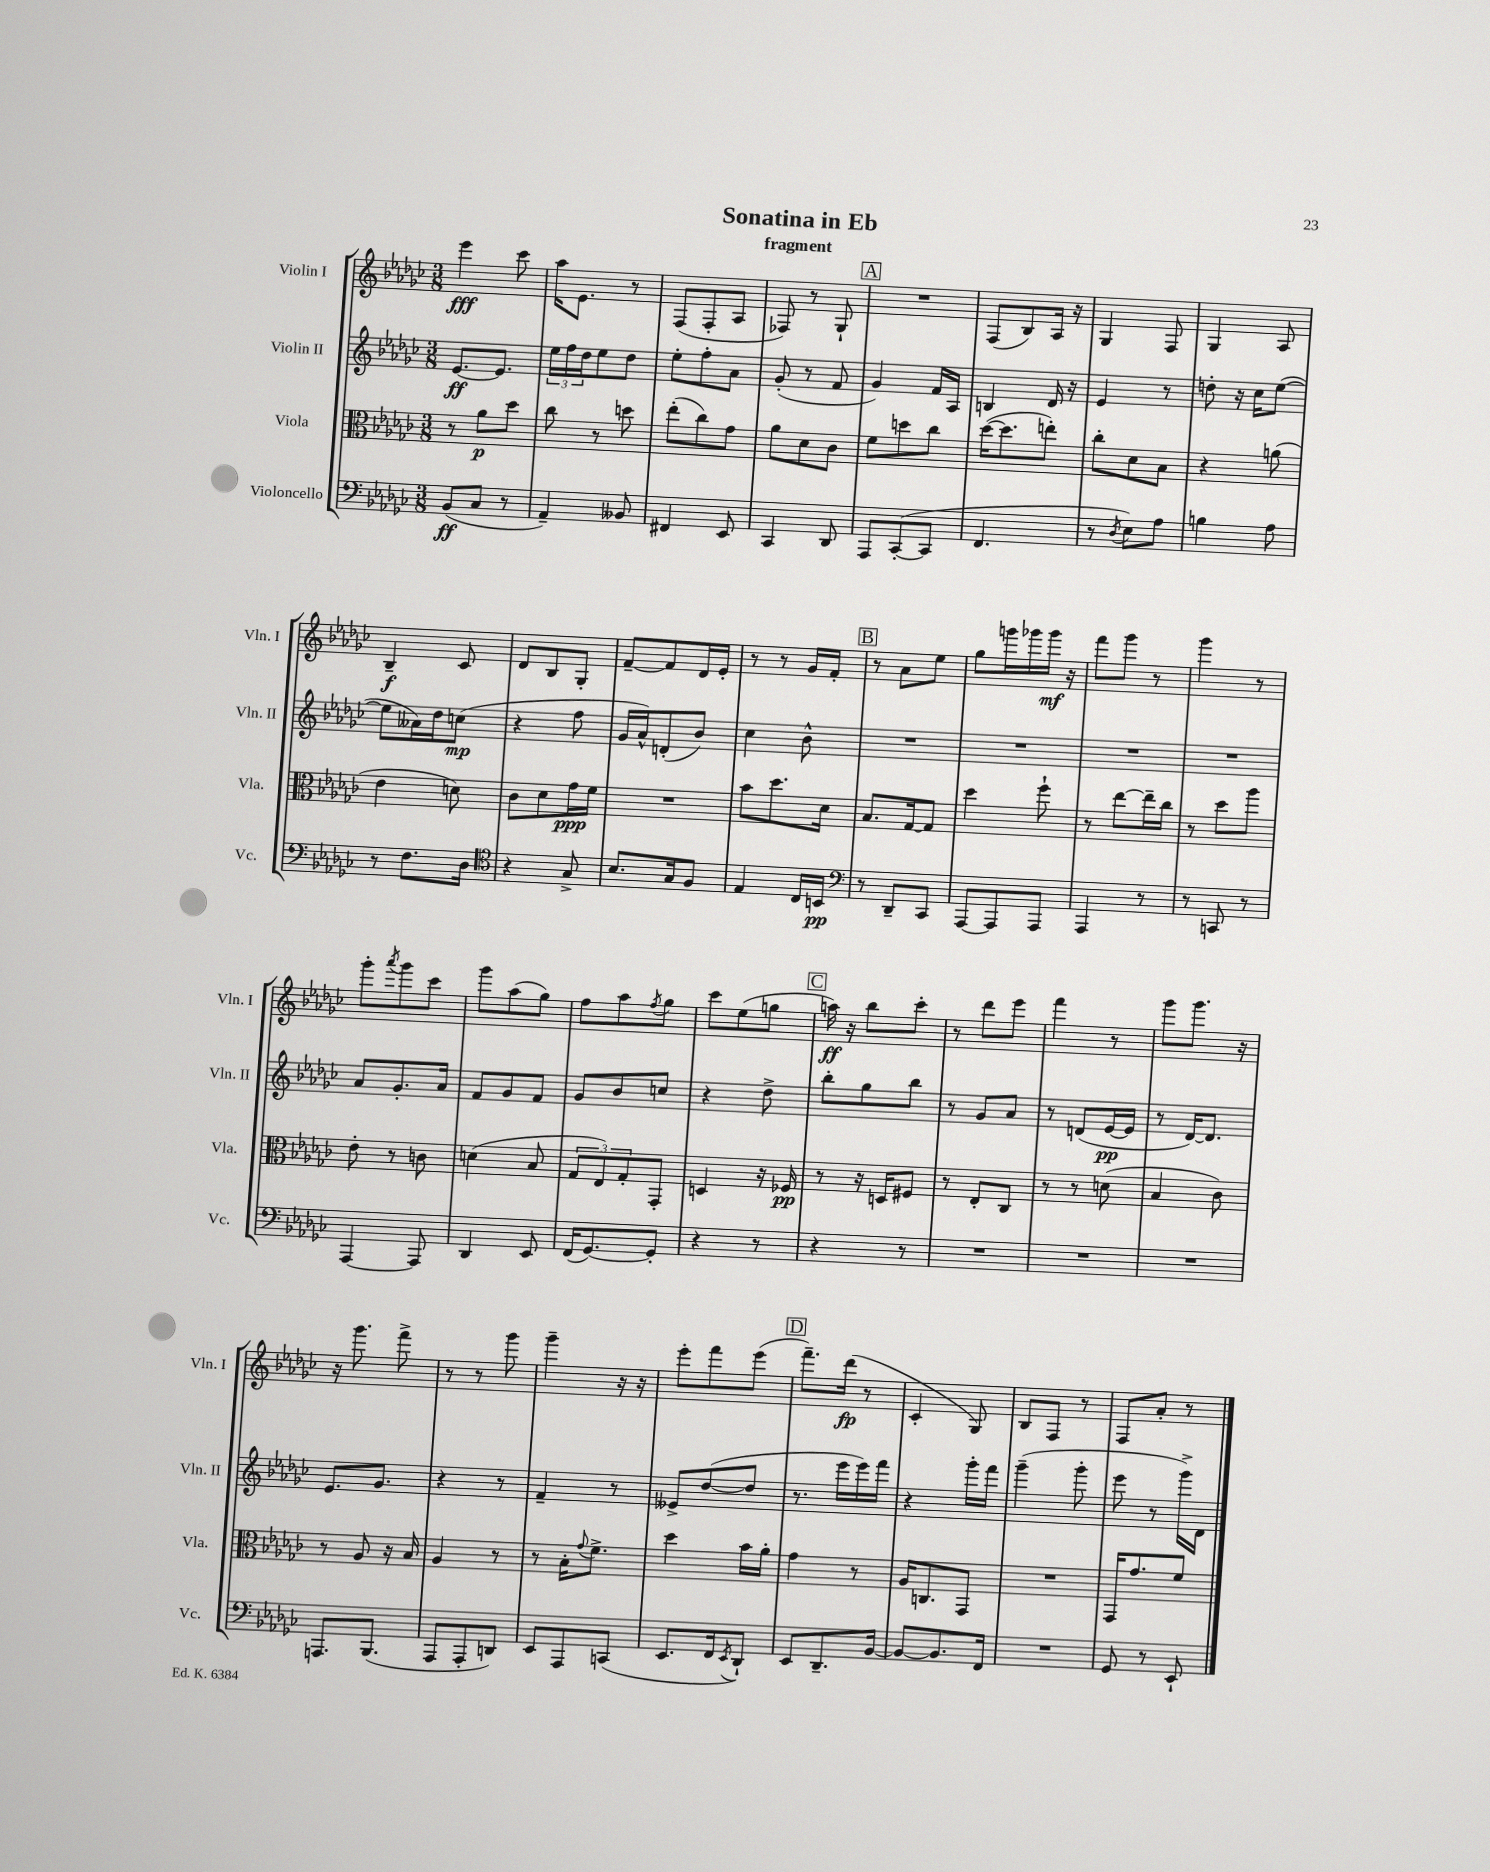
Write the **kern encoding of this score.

**kern	**dynam	**kern	**dynam	**kern	**dynam	**kern	**dynam
*part4	*part4	*part3	*part3	*part2	*part2	*part1	*part1
*staff4	*staff4	*staff3	*staff3	*staff2	*staff2	*staff1	*staff1
*I"Violoncello	*	*I"Viola	*	*I"Violin II	*	*I"Violin I	*
*I'Vc.	*	*I'Vla.	*	*I'Vln. II	*	*I'Vln. I	*
*clefF4	*	*clefC3	*	*clefG2	*	*clefG2	*
*k[b-e-a-d-g-c-]	*	*k[b-e-a-d-g-c-]	*	*k[b-e-a-d-g-c-]	*	*k[b-e-a-d-g-c-]	*
*M3/8	*	*M3/8	*	*M3/8	*	*M3/8	*
=1	=1	=1	=1	=1	=1	=1	=1
(8BB-/L	ff	8r	.	[8.e-/L	ff	4eee-\	fff
8C-/J	.	8a-\L	p	.	.	.	.
.	.	.	.	8.e-/J]	.	.	.
8r	.	8dd-\J	.	.	.	8ccc-\	.
=2	=2	=2	=2	=2	=2	=2	=2
4AA-~/)	.	8cc-\	.	24ee-\LL	.	16aa-\KL	.
.	.	.	.	24ff\	.	.	.
.	.	.	.	.	.	8.e-\J	.
.	.	.	.	24dd-\J	.	.	.
.	.	8r	.	8ee-\	.	.	.
8BB--X/	.	8ddn\	.	8dd-\J	.	8r	.
=3	=3	=3	=3	=3	=3	=3	=3
4FF#X/	.	(8ee-'\L	.	8ee-'\L	.	(8F/L	.
.	.	8cc-\)	.	8ff'\	.	8F'/	.
8EE-/	.	8g-\J	.	8a-\J	.	8A-/J	.
=4	=4	=4	=4	=4	=4	=4	=4
4CC-/	.	8a-\L	.	(8g-'/	.	8F-X/)	.
.	.	8d-\	.	8r	.	8r	.
8DD-/	.	8c-\J	.	8f/	.	8G-`/	.
!!LO:REH:place=s1:t=A
=5	=5	=5	=5	=5	=5	=5	=5
8AAA-/L	.	8f\L	.	4g-/)	.	4.r	.
([8CC-'/	.	8ddn\	.	.	.	.	.
8CC-/J]	.	8cc-\J	.	16f/LL	.	.	.
.	.	.	.	16A-/JJ	.	.	.
=6	=6	=6	=6	=6	=6	=6	=6
4.FF/	.	([16dd-\KL	.	4Bn/	.	(8F/L	.
.	.	8.dd-\]	.	.	.	.	.
.	.	.	.	.	.	8B-/)	.
.	.	8een'\J)	.	16d-/	.	16A-/Jk	.
.	.	.	.	16r	.	16r	.
=7	=7	=7	=7	=7	=7	=7	=7
8r	.	8cc-'\L	.	4e-/	.	4G-/	.
8qD-/	.	.	.	.	.	.	.
8E-\L)	.	8d-\	.	.	.	.	.
8A-\J	.	8B-\J	.	8r	.	8F/	.
=8	=8	=8	=8	=8	=8	=8	=8
4Bn\	.	4r	.	8ddn'\	.	4G-/	.
.	.	.	.	16r	.	.	.
.	.	.	.	16cc-\KL	.	.	.
8A-\	.	(8an\	.	([8ee-\J	.	8A-/	.
!!LO:LB:g=z
=9	=9	=9	=9	=9	=9	=9	=9
8r	.	4e-\	.	8ee-\L]	.	4B-~/	f
8.F\L	.	.	.	16a--X\L)	.	.	.
.	.	.	.	16dd-\J	.	.	.
.	.	8dn\)	.	(8ccn\J	mp	8c-/	.
16D-\Jk	.	.	.	.	.	.	.
=10	=10	=10	=10	=10	=10	=10	=10
*clefC4	*	*	*	*	*	*	*
4r	.	8c-\L	.	4r	.	8d-/L	.
.	.	8d-\	.	.	.	8B-/	.
8G-^/	.	16g-\L	ppp	8ff\	.	8G-'/J	.
.	.	16f\JJ	.	.	.	.	.
=11	=11	=11	=11	=11	=11	=11	=11
8.B-/L	.	4.r	.	16g-/LL	.	[8f~/L	.
.	.	.	.	16a-^^/J)	.	.	.
.	.	.	.	(8dn'/	.	8f/]	.
16G-/k	.	.	.	.	.	.	.
8F/J	.	.	.	8b-/J)	.	16d-/L	.
.	.	.	.	.	.	16e-'/JJ	.
=12	=12	=12	=12	=12	=12	=12	=12
4E-/	.	8b-\L	.	4cc-\	.	8r	.
.	.	8.dd-\	.	.	.	8r	.
16C-/LL	.	.	.	8b-^^\	.	16g-/LL	.
16BBn/JJ	pp	16d-\Jk	.	.	.	16f'/JJ	.
!!LO:REH:place=s1:t=B
=13	=13	=13	=13	=13	=13	=13	=13
*clefF4	*	*	*	*	*	*	*
8r	.	8.B-/L	.	4.r	.	8r	.
8DD-~/L	.	.	.	.	.	8a-\L	.
.	.	[16G-/k	.	.	.	.	.
8CC-/J	.	8G-/J]	.	.	.	8ee-\J	.
=14	=14	=14	=14	=14	=14	=14	=14
[8AAA-/L	.	4dd-\	.	4.r	.	8gg-\L	.
8AAA-/]	.	.	.	.	.	16gggn\L	.
.	.	.	.	.	.	16ggg-X\	.
8AAA-/J	.	8ff`\	.	.	.	16ggg-\JJ	mf
.	.	.	.	.	.	16r	.
=15	=15	=15	=15	=15	=15	=15	=15
4AAA-/	.	8r	.	4.r	.	8fff\L	.
.	.	[8ee-\L	.	.	.	8ggg-\J	.
8r	.	16ee-~\L]	.	.	.	8r	.
.	.	16cc-\JJ	.	.	.	.	.
=16	=16	=16	=16	=16	=16	=16	=16
8r	.	8r	.	4.r	.	4ggg-\	.
8CCn/	.	8dd-\L	.	.	.	.	.
8r	.	8aa-\J	.	.	.	8r	.
!!LO:LB:g=z
=17	=17	=17	=17	=17	=17	=17	=17
[4AAA-/	.	8e-'\	.	8a-/L	.	8ggg-'\L	.
.	.	.	.	.	.	8qaaa-/	.
.	.	8r	.	8.g-'/	.	8ggg-\	.
8AAA-/]	.	8cn\	.	.	.	8ccc-\J	.
.	.	.	.	16a-/Jk	.	.	.
=18	=18	=18	=18	=18	=18	=18	=18
4DD-/	.	(4dn\	.	8f/L	.	8ggg-\L	.
.	.	.	.	8g-/	.	(8aa-\	.
8EE-/	.	8B-/	.	8f/J	.	8gg-\J)	.
=19	=19	=19	=19	=19	=19	=19	=19
(16FF/KL	.	12G-/L	.	8g-/L	.	8ff\L	.
[8.GG-/)	.	.	.	.	.	.	.
.	.	12E-/)	.	.	.	.	.
.	.	.	.	8b-/	.	8aa-\	.
.	.	12G-'/	.	.	.	.	.
.	.	.	.	.	.	8qff/	.
8GG-'/J]	.	8GG-'/J	.	8ccn/J	.	8gg-\J	.
=20	=20	=20	=20	=20	=20	=20	=20
4r	.	4Dn/	.	4r	.	8ccc-\L	.
.	.	.	.	.	.	(8ee-\	.
8r	.	16r	.	8dd-^\	.	8ggn\J	.
.	.	16F-X/	pp	.	.	.	.
!!LO:REH:place=s1:t=C
=21	=21	=21	=21	=21	=21	=21	=21
4r	.	8r	.	8bb-'\L	.	16aan\)	ff
.	.	.	.	.	.	16r	.
.	.	16r	.	8gg-\	.	8bb-\L	.
.	.	16Dn/KL	.	.	.	.	.
8r	.	8F#X/J	.	8bb-\J	.	8ccc-'\J	.
=22	=22	=22	=22	=22	=22	=22	=22
4.r	.	8r	.	8r	.	8r	.
.	.	8E-'/L	.	8g-/L	.	8ddd-\L	.
.	.	8C-/J	.	8a-/J	.	8eee-\J	.
=23	=23	=23	=23	=23	=23	=23	=23
4.r	.	8r	.	8r	.	4fff\	.
.	.	8r	.	(8dn/L	.	.	.
.	.	(8dn\	.	[16e-/L	pp	8r	.
.	.	.	.	16e-/JJ]	.	.	.
=24	=24	=24	=24	=24	=24	=24	=24
4.r	.	4B-/	.	8r	.	8ggg-\L	.
.	.	.	.	[16d-/KL)	.	8.ggg-\J	.
.	.	.	.	8.d-/J]	.	.	.
.	.	8c-\)	.	.	.	.	.
.	.	.	.	.	.	16r	.
!!LO:LB:g=z
=25	=25	=25	=25	=25	=25	=25	=25
8.AAAn/L	.	8r	.	8.e-/L	.	16r	.
.	.	.	.	.	.	8.ggg-\	.
.	.	8A-/	.	.	.	.	.
(8.BBB-/J	.	.	.	8.g-/J	.	.	.
.	.	16r	.	.	.	8fff^\	.
.	.	16B-/	.	.	.	.	.
=26	=26	=26	=26	=26	=26	=26	=26
8AAA-/L	.	4A-/	.	4r	.	8r	.
8AAA-'/	.	.	.	.	.	8r	.
8DDn/J)	.	8r	.	8r	.	8ggg-\	.
=27	=27	=27	=27	=27	=27	=27	=27
8EE-/L	.	8r	.	4f~/	.	4ggg-~\	.
8AAA-/	.	16B-'\KL	.	.	.	.	.
.	.	8qqg-/	.	.	.	.	.
.	.	8.f^\J	.	.	.	.	.
(8CCn/J	.	.	.	8r	.	16r	.
.	.	.	.	.	.	16r	.
=28	=28	=28	=28	=28	=28	=28	=28
8.EE-/L	.	4dd-\	.	8e--X^/L	.	8eee-'\L	.
.	.	.	.	([8dd-/	.	8fff\	.
16FF/k	.	.	.	.	.	.	.
8qEE-/	.	.	.	.	.	.	.
8DD-`/J)	.	16b-\LL	.	8dd-/J]	.	(8eee-\J	.
.	.	16a-'\JJ	.	.	.	.	.
!!LO:REH:place=s1:t=D
=29	=29	=29	=29	=29	=29	=29	=29
8EE-/L	.	4g-\	.	8.r	.	8.fff~\L)	.
8.DD-~/	.	.	.	.	.	.	.
.	.	.	.	16eee-\LL	.	(16ddd-\Jk	fp
.	.	8r	.	16eee-\)	.	8r	.
[16BB-/Jk	.	.	.	16fff\JJ	.	.	.
=30	=30	=30	=30	=30	=30	=30	=30
8BB-/L_	.	16A-/KL	.	4r	.	4c-'/	.
.	.	8.Cn/	.	.	.	.	.
8.BB-/]	.	.	.	.	.	.	.
.	.	8GG-/J	.	16ggg-'\LL	.	8G-/)	.
16FF/Jk	.	.	.	16fff\JJ	.	.	.
=31	=31	=31	=31	=31	=31	=31	=31
4.r	.	4.r	.	(4ggg-~\	.	8B-/L	.
.	.	.	.	.	.	8F/J	.
.	.	.	.	8ggg-'\	.	8r	.
=32	=32	=32	=32	=32	=32	=32	=32
8GG-/	.	16GG-/KL	.	8eee-\	.	8F/L	.
.	.	8.g-/	.	.	.	.	.
8r	.	.	.	8r	.	8a-'/J	.
8EE-`/	.	8f/J	.	16ggg-^\LL)	.	8r	.
.	.	.	.	16d-\JJ	.	.	.
==	==	==	==	==	==	==	==
*-	*-	*-	*-	*-	*-	*-	*-
